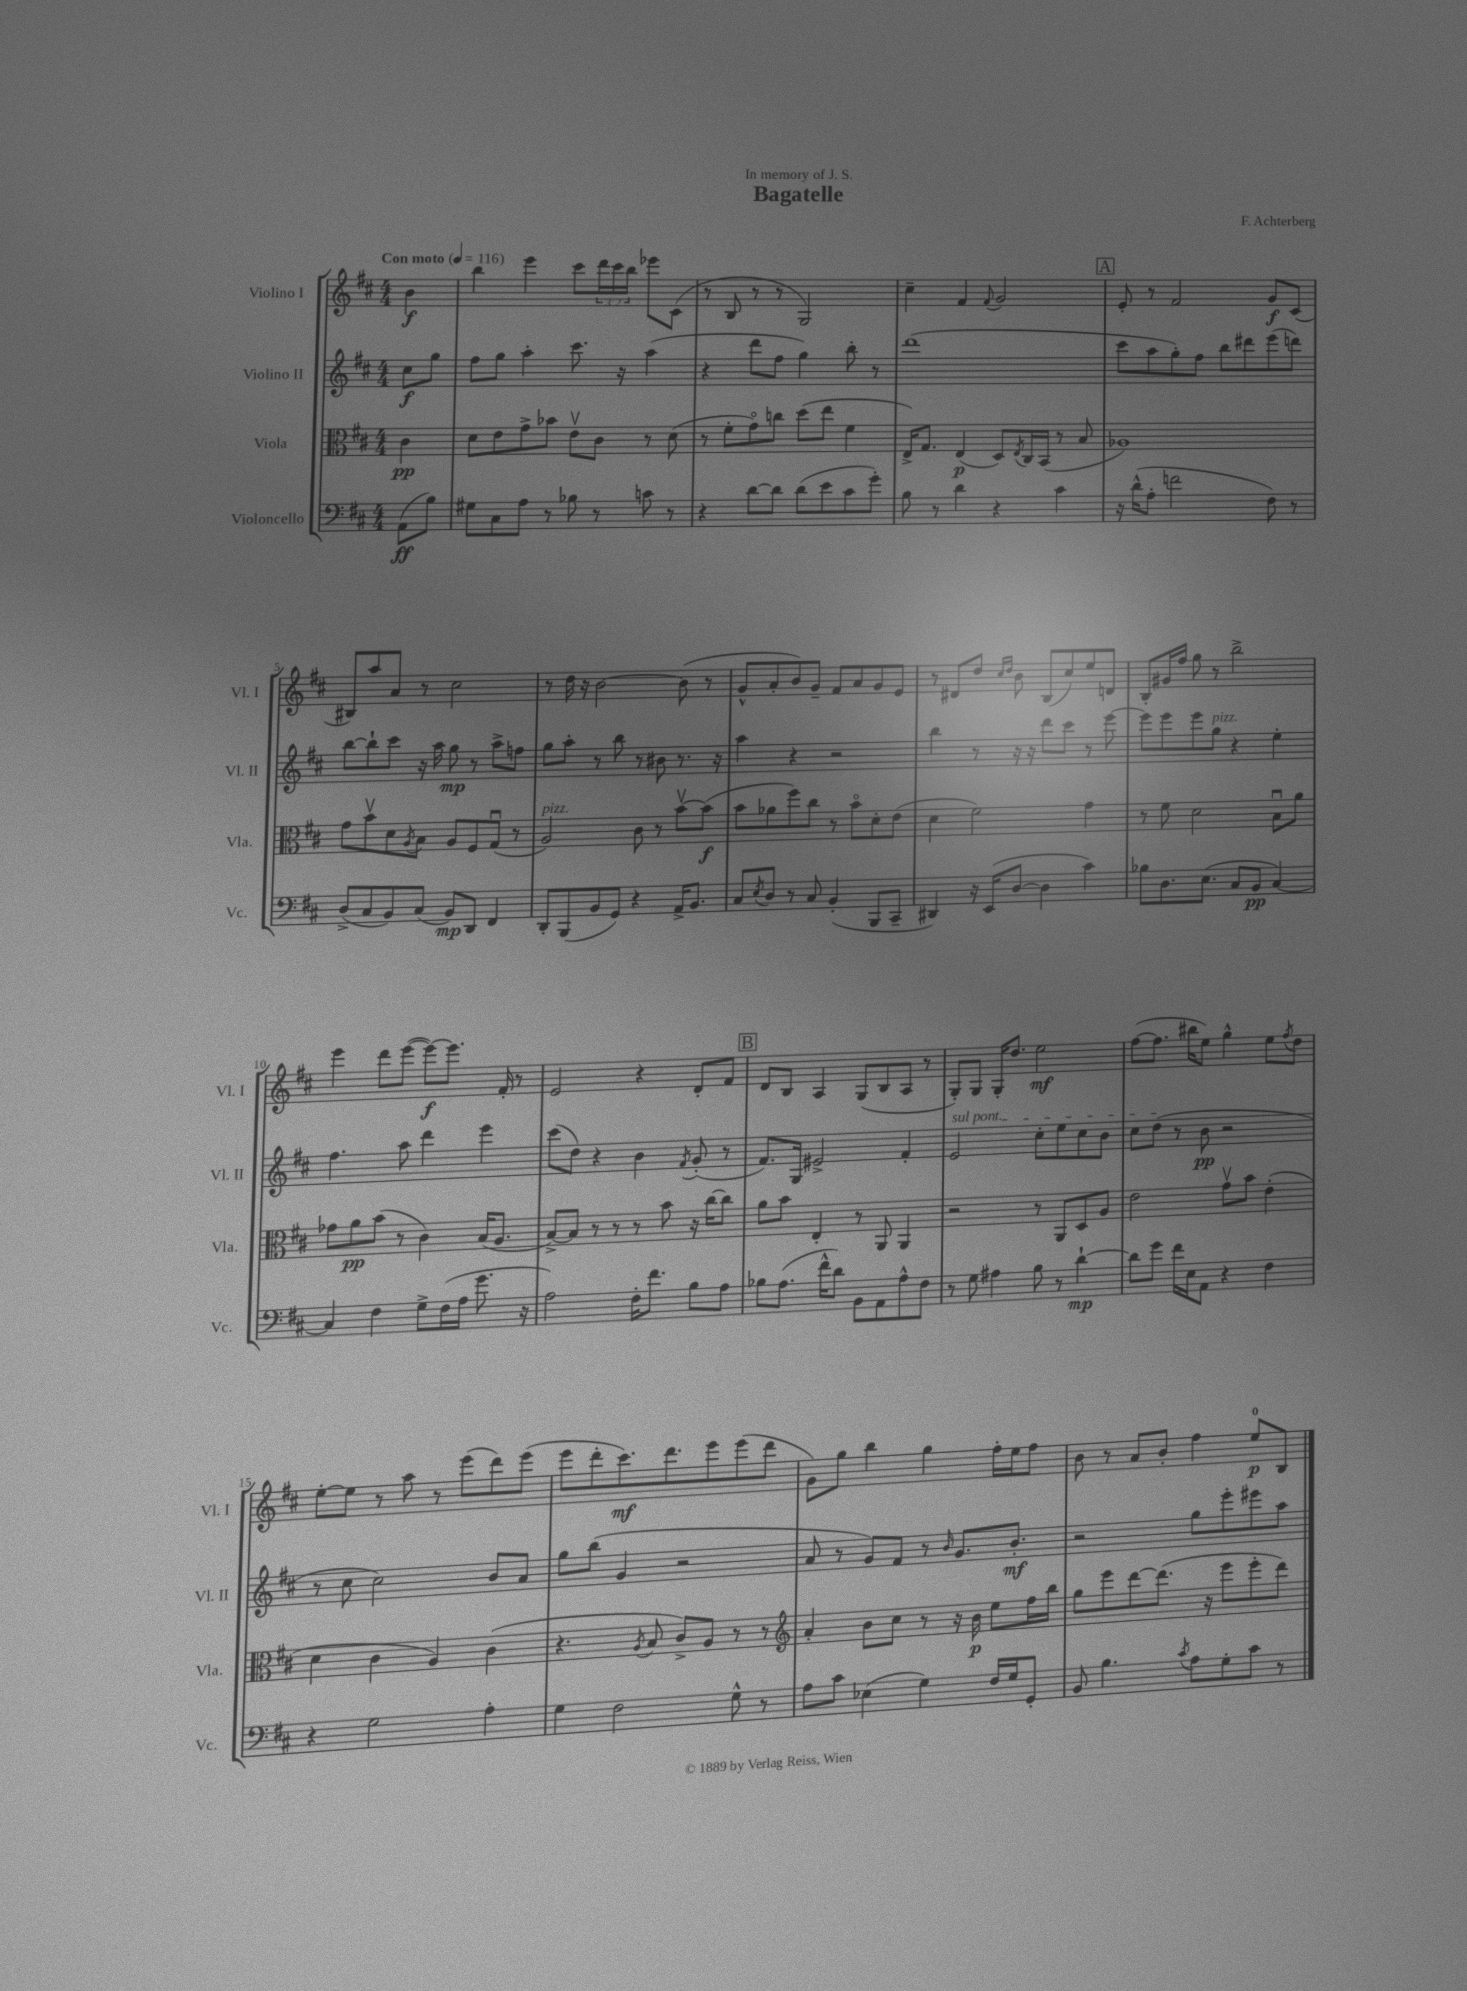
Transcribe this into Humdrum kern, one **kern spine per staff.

**kern	**kern	**kern	**kern
*staff4	*staff3	*staff2	*staff1
*clefF4	*clefC3	*clefG2	*clefG2
*k[f#c#]	*k[f#c#]	*k[f#c#]	*k[f#c#]
*M4/4	*M4/4	*M4/4	*M4/4
*MM116	*MM116	*MM116	*MM116
(8AA\L	4c#\	8cc#\L	4b\
8B\J)	.	8gg\J	.
=	=	=	=
8G#\L	8d\L	8ff#\L	4bb\
8C#\	8e\	8gg\J	.
8A\J	8g^\	4aa'\	4eee\
8r	8b-\J	.	.
8B-\	8ev\L	8.ccc#\	8ccc#\L
8r	8c#\J	.	24ddd\L
.	.	.	24ccc#\
.	.	16r	.
.	.	.	24bb\JJ
8c\	8r	(4aa\	8eee-\L
8r	(8d\	.	(8c#\J
=	=	=	=
4r	8r	4r	8r
.	8f#'\L	.	8B/
[8d\L	8go\)	8ddd\L	8r
8d\]J	8cc\J	8ff#\J	8r
(8d\L	(8dd\L	4gg\)	2G/)
8e\	8ee\J	.	.
8c#\	4f#\	8bb'\	.
8g'\J)	.	8r	.
=	=	=	=
8B\	16E^/LK)	(1ddd	4cc#~\
.	8.G/J	.	.
8r	.	.	.
4d\	(4E/	.	4f#/
.	.	.	8qqf#/
4r	8D/L)	.	2g/
.	8qE/	.	.
.	16C#/L	.	.
.	(16BB/JJ	.	.
4c#\	8r	.	.
.	8B/	.	.
=	=	=	=
16r	1A-)	8ccc#\L	8e'/
(16d^^\LK	.	.	.
8A'\J	.	8aa\	8r
2f\	.	8gg'\)	2f#/
.	.	8ff#\J	.
.	.	8bb\L	.
.	.	8ddd#\	.
8F#\)	.	(8eee\	8g/L
8r	.	8ddd\J)	(8c#/J
=	=	=	=
(8D^/L	8g\L	[8bb\L	8B#/L)
8C#/	8bv\	8bb`\]	8aa/
8BB/)	8d\	8ccc#\J	8a/J
.	8qA/	.	.
(8C#/J	8B\J	16r	8r
.	.	16aa\	.
8BB/L)	8A/L	8gg\	2cc#\
8DD/J	8F#/	8r	.
4FF#/	(8Gu/J	8aa^\L	.
.	8r	8ff\J	.
=	=	=	=
8DD'/L	2A/)	8gg\L	8r
(8BBB/	.	8aa'\J	16dd\
.	.	.	16r
8BB/	.	8r	[2b\
8GG/J)	.	8bb\	.
4r	8c#\	8r	.
.	8r	8b#\	.
16AA^/LK	[8bv\L	8.r	(8b\]
8.BB/J	.	.	.
.	(8b\]J	.	8r
.	.	16r	.
=	=	=	=
8C#/L	8b\L	4aa\	8g^^/L
8qE/	.	.	.
8D/J	8a-\	.	8a'/
8r	8ff#\)	4r	8b/)
8C#/	8cc#\J	.	8g~/J
(4BB'/	8r	2r	8f#/L
.	8bo\L	.	8a/
8BBB/L	8d'\	.	8g/
8CC#~/J	(8e\J	.	8e/J
=	=	=	=
4DD#/)	4d\	4bb\	8r
.	.	.	8d#/L
16r	2f#\)	8r	8dd/J
(16EE/LK	.	.	.
.	.	.	16qqcc#/LL
.	.	.	16qqdd/JJ
[8D/J	.	16r	8b\
.	.	16r	.
4D\]	.	8ddd\L	(8B/L
.	.	8ccc#\J	8cc#/)
4c#\)	4g\	8r	8ee/
.	.	[8eee\	8d/J
=	=	=	=
8B-\L	8r	8eee\]L	8B'/L
8.D\	8f#\	8eee\	16g#/L
.	.	.	16ff#/JJ
.	2d\	8eee\	8gg\
(8.E\J	.	.	.
.	.	8gg\J	8r
8C#/L	.	4r	2bb^\
8BB/J	.	.	.
[4C#/)	8Bu\L	4ee'\	.
.	8a\J	.	.
=	=	=	=
4C#/]	8g-\L	4.ff#\	4eee\
.	8a\	.	.
4F#\	(8b\J	.	8ddd\L
.	8r	8aa\	([8eee\J
8G^\L	4c#\)	4ddd\	8eee\_L)
(16F#\L	.	.	8.eee\]J
16A\JJ	.	.	.
8.g\	(16B/LK	4eee\	.
.	8.A/J	.	16f#'/
.	.	.	8r
16r	.	.	.
=	=	=	=
2A\)	[8B^/L)	(8ccc#\L	2e/
.	8B/]J	8dd\J)	.
.	8r	4r	.
.	8r	.	.
16F#'\LK	8r	4b\	4r
8.f#\J	.	.	.
.	8b\	.	.
.	.	8qf#/	.
8B\L	16r	(8g'/	8d'/L
.	[16cc#\LK	.	.
8A\J	8cc#\]J	8r	8f#/J
=	=	=	=
8B-\L	8a\L	8.f#/L)	8d/L
(8.A\J	8b\J	.	8B/J
.	.	16G/Jk	.
.	4E'/	2e#^/	4A/
16f#^^\LK	.	.	.
8d\J)	.	.	.
8BB\L	8r	.	(8G/L
8AA\	8AA/	.	8B/
8A^^\	4AA/	4f#'/	8A/J
8F#\J	.	.	8r
=	=	=	=
8r	2r	2e/	8G'/L)
8G\	.	.	8G/J
4A#\	.	.	16G'/LK
.	.	.	8.dd/J
8B\	8r	8cc#'\L	2ee\
8r	8AA/L	8ee\	.
[4d`\	8D/	8cc#\	.
.	8A/J	8b\J	.
=	=	=	=
8d\]L	2e\	8cc#\L	([8ff#\L
8g\J	.	(8dd\J	8.ff#\]J
16f#\LL	.	8r	.
16E\J	.	.	16bb#\LK
8AA\J	.	8b\	8ee\J)
4r	8gv\L	2r	4gg^^\
.	8b\J	.	.
4F#\	(4e'\	.	8ee\L
.	.	.	8qff#/
.	.	.	8dd\J
=	=	=	=
4r	4d\	8r	[8ee'\L
.	.	8cc#\	8ee\]J
2G\	4c#\	2cc#\)	8r
.	.	.	8aa\
.	4A/)	.	8r
.	.	.	(8eee\L
4A'\	(4c#\	8b/L	8ddd\)
.	.	8a/J	(8eee\J
=	=	=	=
4G\	4.r	8gg\L	8eee\L
.	.	(8bb\J	8ddd'\
2F#\	.	4g/	8.ccc#\)
.	8qA/	.	.
.	8B/	.	.
.	.	.	8.ddd\
.	8c#^/L)	2r	.
.	8A/J	.	8eee\
8G^^\	8r	.	(8eee\
8r	8r	.	8ddd\J
=	=	=	=
*	*clefG2	*	*
8A\L	4a'/	8a/	8g\L)
8c#\J	.	8r	8gg\J
(4E-\	8b\L	8g/L)	4bb\
.	8cc#\J	8f#/J	.
4G\)	8r	8r	4gg\
.	.	16qqb/	.
.	16r	8.g/L	.
.	16b\	.	.
16F#/LL	8ee\L	.	16ff#'\LL
16G/J	.	8.b'/J	16ee\J
8GG'/J	16ff#\L	.	8ff#\J
.	16bb\JJ	.	.
=	=	=	=
8BB/	8gg\L	2r	8b\
4.B\	8eee\	.	8r
.	[8ddd\	.	8a/L
.	(8.ddd\]J	.	8b'/J
8qc#/	.	.	.
8A\L	.	8gg\L	4ff#\
.	16r	.	.
8G'\	8eee\L	8eee'\	.
8c#\J	8eee'\	8eee#\	8ee/L
8r	8ddd\J)	8aa\J	8B/J
==	==	==	==
*-	*-	*-	*-
